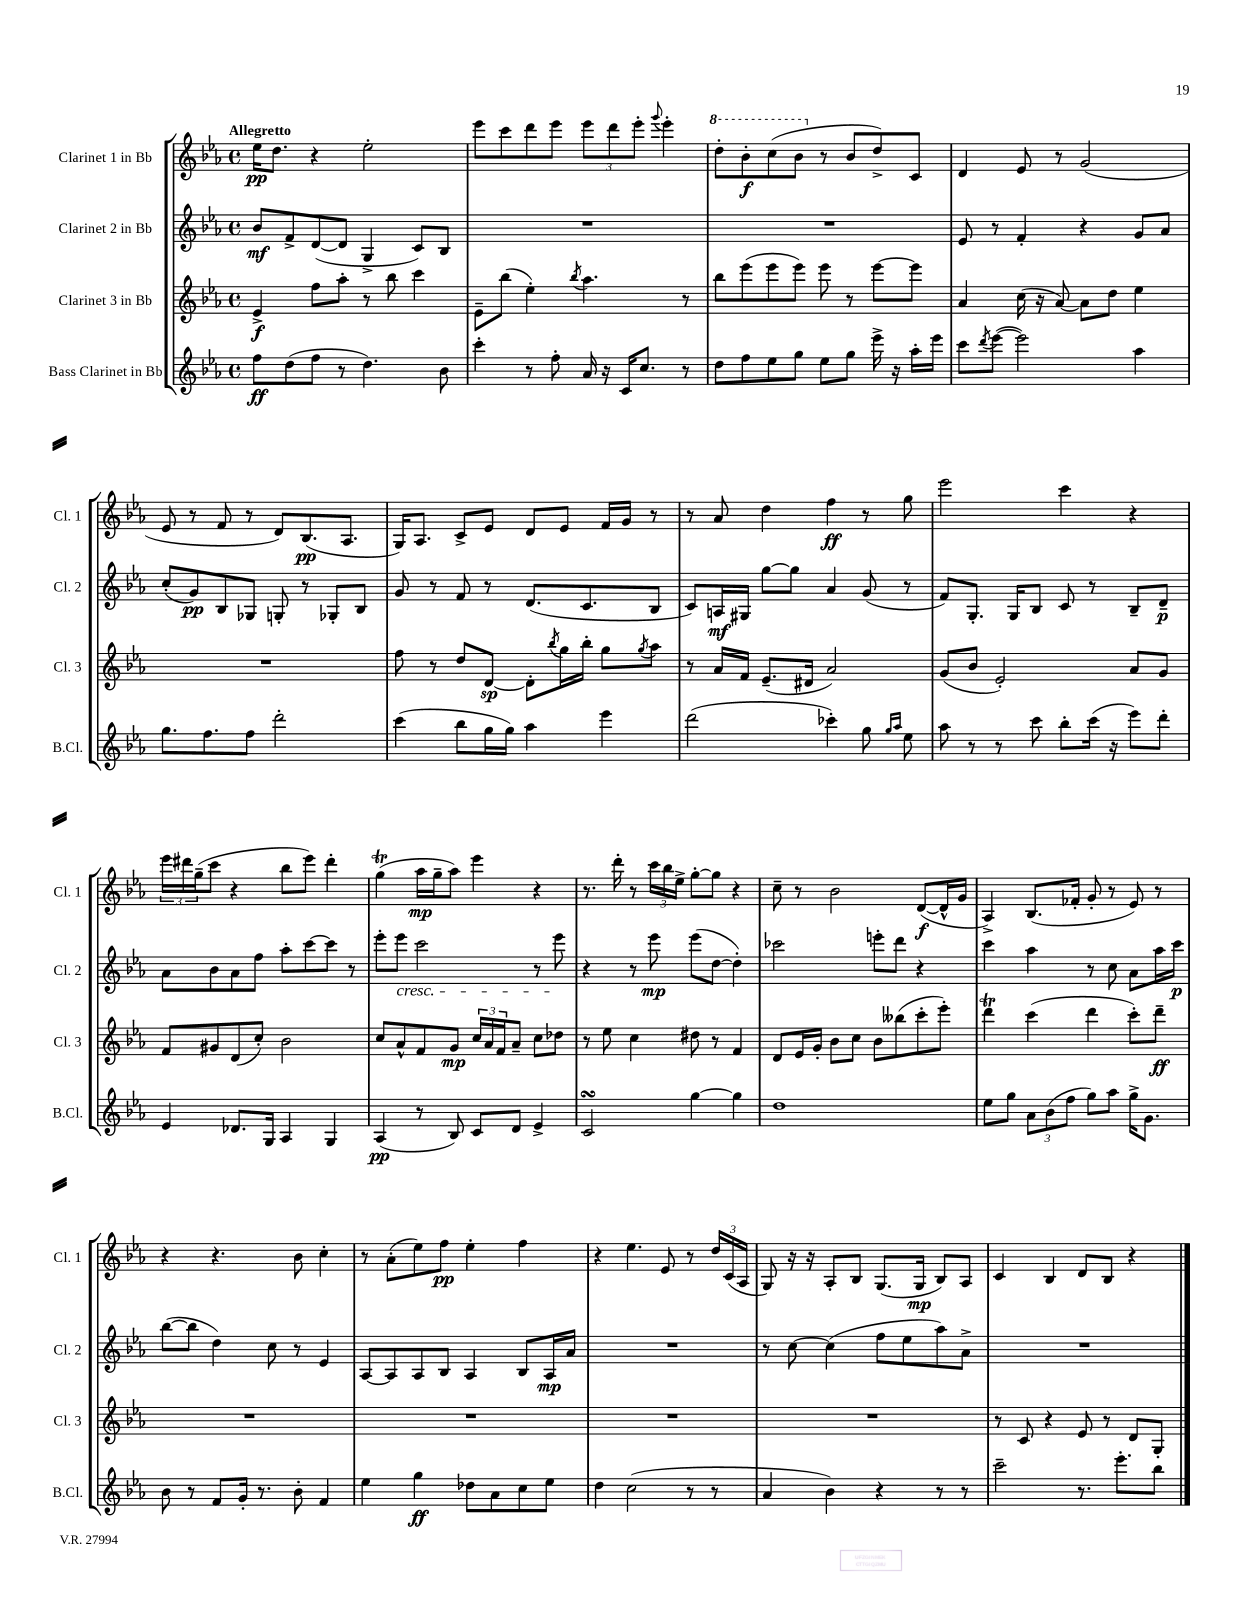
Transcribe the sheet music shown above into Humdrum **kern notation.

**kern	**dynam	**kern	**dynam	**kern	**dynam	**kern	**dynam
*part4	*part4	*part3	*part3	*part2	*part2	*part1	*part1
*staff4	*staff4	*staff3	*staff3	*staff2	*staff2	*staff1	*staff1
*I"Bass Clarinet in Bb	*	*I"Clarinet 3 in Bb	*	*I"Clarinet 2 in Bb	*	*I"Clarinet 1 in Bb	*
*I'B.Cl.	*	*I'Cl. 3	*	*I'Cl. 2	*	*I'Cl. 1	*
*clefG2	*	*clefG2	*	*clefG2	*	*clefG2	*
*k[b-e-a-]	*	*k[b-e-a-]	*	*k[b-e-a-]	*	*k[b-e-a-]	*
*M4/4	*	*M4/4	*	*M4/4	*	*M4/4	*
*met(c)	*	*met(c)	*	*met(c)	*	*met(c)	*
=1	=1	=1	=1	=1	=1	=1	=1
!	!	!	!	!	!	!LO:TX:a:B:t=Allegretto	!
8ff\L	ff	4e-^/	f	8b-/L	mf	16ee-\KL	pp
.	.	.	.	.	.	8.dd\J	.
(8dd\	.	.	.	8f^/	.	.	.
8ff\J	.	8ff\L	.	([8d/	.	4r	.
8r	.	8aa-'\J	.	8d/J]	.	.	.
4.dd\)	.	8r	.	4G^/	.	2ee-'\	.
.	.	8bb-\	.	.	.	.	.
.	.	4ccc\	.	8c/L)	.	.	.
8b-\	.	.	.	8B-/J	.	.	.
=2	=2	=2	=2	=2	=2	=2	=2
4ccc'\	.	8e-~\L	.	1r	.	8eee-\L	.
.	.	(8bb-\J	.	.	.	8ccc\	.
8r	.	4ee-'\)	.	.	.	8ddd\	.
8ff'\	.	.	.	.	.	8eee-\J	.
.	.	8qbb-/	.	.	.	.	.
16a-/	.	4.aa-\	.	.	.	12eee-\L	.
16r	.	.	.	.	.	.	.
.	.	.	.	.	.	12ddd\	.
16c/KL	.	.	.	.	.	.	.
.	.	.	.	.	.	12eee-'\J	.
8.cc/J	.	.	.	.	.	.	.
.	.	.	.	.	.	8qqggg/	.
.	.	.	.	.	.	4eee-'\	.
8r	.	8r	.	.	.	.	.
=3	=3	=3	=3	=3	=3	=3	=3
*	*	*	*	*	*	*8va	*
8dd\L	.	8bb-\L	.	1r	.	8ddd'\L	.
8ff\	.	(8eee-\	.	.	.	8bb-'\	f
8ee-\	.	8eee-\	.	.	.	(8ccc\	.
8gg\J	.	8eee-\J)	.	.	.	8bb-\J	.
*	*	*	*	*	*	*X8va	*
8ee-\L	.	8eee-\	.	.	.	8r	.
8gg\J	.	8r	.	.	.	8b-/L	.
16eee-^\	.	[8eee-\L	.	.	.	8dd^/)	.
16r	.	.	.	.	.	.	.
16aa-'\LL	.	8eee-\J]	.	.	.	8c/J	.
16eee-\JJ	.	.	.	.	.	.	.
=4	=4	=4	=4	=4	=4	=4	=4
8ccc\L	.	4a-/	.	8e-/	.	4d/	.
8qddd/	.	.	.	.	.	.	.
([8eee-\J	.	.	.	8r	.	.	.
2eee-\])	.	(16cc\	.	4f'/	.	8e-/	.
.	.	16r	.	.	.	.	.
.	.	[8a-/)	.	.	.	8r	.
.	.	8a-\L]	.	4r	.	(2g/	.
.	.	8dd\J	.	.	.	.	.
4aa-\	.	4ee-\	.	8g/L	.	.	.
.	.	.	.	8a-/J	.	.	.
!!LO:LB:g=z
=5	=5	=5	=5	=5	=5	=5	=5
8.gg\L	.	1r	.	(8cc'/L	.	8e-/	.
.	.	.	.	8g/)	pp	8r	.
8.ff\	.	.	.	.	.	.	.
.	.	.	.	8B-/	.	8f/	.
8ff\J	.	.	.	8G-X/J	.	8r	.
2ddd'\	.	.	.	8Gn'/	.	8d/L)	.
.	.	.	.	8r	.	(8.B-/	pp
.	.	.	.	8G-X'/L	.	.	.
.	.	.	.	.	.	8.A-/J	.
.	.	.	.	8B-/J	.	.	.
=6	=6	=6	=6	=6	=6	=6	=6
(4ccc\	.	8ff\	.	8g/	.	16G/KL)	.
.	.	.	.	.	.	8.A-/J	.
.	.	8r	.	8r	.	.	.
8bb-\L	.	8dd/L	.	8f/	.	8c^/L	.
16gg\L	.	[8d/J	sp	8r	.	8e-/J	.
16gg\JJ)	.	.	.	.	.	.	.
4aa-\	.	8d'\L]	.	(8.d/L	.	8d/L	.
.	.	8qbb-/	.	.	.	.	.
.	.	16gg\L	.	.	.	8e-/J	.
.	.	16bb-'\JJ	.	8.c/	.	.	.
4eee-\	.	8gg\L	.	.	.	16f/LL	.
.	.	.	.	.	.	16g/JJ	.
.	.	8qgg/	.	.	.	.	.
.	.	8aa-\J	.	8B-/J	.	8r	.
=7	=7	=7	=7	=7	=7	=7	=7
(2ddd\	.	8r	.	8c/L)	.	8r	.
.	.	16a-/LL	.	16An/L	mf	8a-/	.
.	.	16f/JJ	.	16G#X/JJ	.	.	.
.	.	(8.e-~/L	.	[8gg\L	.	4dd\	.
.	.	.	.	8gg\J]	.	.	.
.	.	16d#X/Jk	.	.	.	.	.
4ccc-X'\)	.	2a-/)	.	4a-/	.	4ff\	ff
8gg\	.	.	.	(8g/	.	8r	.
16qqgg/LL	.	.	.	.	.	.	.
16qqaa-/JJ	.	.	.	.	.	.	.
8ee-\	.	.	.	8r	.	8gg\	.
=8	=8	=8	=8	=8	=8	=8	=8
8aa-\	.	(8g/L	.	8f/L)	.	2eee-\	.
8r	.	8b-/J	.	8.G'/J	.	.	.
8r	.	2e-'/)	.	.	.	.	.
.	.	.	.	16G/KL	.	.	.
8ccc\	.	.	.	8B-/J	.	.	.
8bb-'\L	.	.	.	8c/	.	4ccc\	.
(16ccc\Jk	.	.	.	8r	.	.	.
16r	.	.	.	.	.	.	.
8eee-\L)	.	8a-/L	.	8B-~/L	.	4r	.
8ddd'\J	.	8g/J	.	8d~/J	p	.	.
!!LO:LB:g=z
=9	=9	=9	=9	=9	=9	=9	=9
4e-/	.	8f/L	.	8a-\L	.	24eee-\LL	.
.	.	.	.	.	.	24ddd#X\	.
.	.	.	.	.	.	(24gg~\J	.
.	.	8g#X/	.	8b-\	.	8ccc\J	.
8.d-X/L	.	(8d/	.	8a-\	.	4r	.
.	.	8cc'/J)	.	8ff\J	.	.	.
16G/Jk	.	.	.	.	.	.	.
4A-/	.	2b-\	.	8aa-'\L	.	8bb-\L	.
.	.	.	.	[8ccc\	.	8eee-\J)	.
4G/	.	.	.	8ccc\J]	.	4ddd#'\	.
.	.	.	.	8r	.	.	.
=10	=10	=10	=10	=10	=10	=10	=10
(4A-/	pp	8cc/L	.	8eee-'\L	.	(4ggt\	.
!	!	!	!	!LO:TX:b:i:t=cresc.	!	!	!
.	.	8a-^^/	.	8eee-\J	.	.	.
8r	.	8f/	.	2ccc\	.	16aa-\LL	mp
.	.	.	.	.	.	16gg~\J	.
8B-/)	.	8g/J	mp	.	.	8aa-\J)	.
8c/L	.	24cc/LL	.	.	.	4eee-\	.
.	.	24a-/	.	.	.	.	.
.	.	24f/J	.	.	.	.	.
8d/J	.	8a-~/J	.	.	.	.	.
4e-^/	.	8cc\L	.	8r	.	4r	.
.	.	8dd-X\J	.	8eee-\	.	.	.
=11	=11	=11	=11	=11	=11	=11	=11
2csSSS/	.	8r	.	4r	.	8.r	.
.	.	8ee-\	.	.	.	.	.
.	.	.	.	.	.	16ddd'\	.
.	.	4cc\	.	8r	.	8r	.
.	.	.	.	8eee-\	mp	24ccc\LL	.
.	.	.	.	.	.	24bb-\	.
.	.	.	.	.	.	24ee-^\JJ	.
[4gg\	.	8dd#X\	.	(8eee-\L	.	[8gg'\L	.
.	.	8r	.	[8dd\J	.	8gg\J]	.
4gg\]	.	4f/	.	4dd'\])	.	4r	.
=12	=12	=12	=12	=12	=12	=12	=12
1dd	.	8d/L	.	2ccc-X\	.	8cc~\	.
.	.	16e-/L	.	.	.	8r	.
.	.	16g'/JJ	.	.	.	.	.
.	.	8b-\L	.	.	.	2b-\	.
.	.	8cc\J	.	.	.	.	.
.	.	8b-\L	.	8eeen'\L	.	.	.
.	.	(8bb--X\	.	8ddd\J	.	.	.
.	.	8ccc'\	.	4r	.	([8d/L	f
.	.	8eee-'\J)	.	.	.	16d^^/L]	.
.	.	.	.	.	.	16g/JJ	.
=13	=13	=13	=13	=13	=13	=13	=13
8ee-\L	.	4dddt\	.	4ccc\	.	4A-^/)	.
8gg\J	.	.	.	.	.	.	.
12a-\L	.	(4ccc\	.	4aa-\	.	(8.B-/L	.
(12b-\	.	.	.	.	.	.	.
12ff\J	.	.	.	.	.	.	.
.	.	.	.	.	.	16f-X'/Jk	.
8gg\L)	.	4ddd\	.	8r	.	8g'/	.
8aa-\J	.	.	.	8cc\	.	8r	.
16gg^\KL	.	8ccc'\L)	.	8a-\L	.	8e-/)	.
8.g\J	.	.	.	.	.	.	.
.	.	8ddd~\J	ff	16aa-\L	.	8r	.
.	.	.	.	16ccc\JJ	p	.	.
!!LO:LB:g=z
=14	=14	=14	=14	=14	=14	=14	=14
8b-\	.	1r	.	([8bb-\L	.	4r	.
8r	.	.	.	8bb-\J]	.	.	.
8f/L	.	.	.	4dd\)	.	4.r	.
16g'/Jk	.	.	.	.	.	.	.
8.r	.	.	.	.	.	.	.
.	.	.	.	8cc\	.	.	.
8b-'\	.	.	.	8r	.	8b-\	.
4f/	.	.	.	4e-/	.	4cc'\	.
=15	=15	=15	=15	=15	=15	=15	=15
4ee-\	.	1r	.	[8A-/L	.	8r	.
.	.	.	.	8A-/]	.	(8a-'\L	.
4gg\	ff	.	.	8A-/	.	8ee-\)	.
.	.	.	.	8B-/J	.	8ff\J	pp
8dd-X\L	.	.	.	4A-/	.	4ee-'\	.
8a-\	.	.	.	.	.	.	.
8cc\	.	.	.	8B-/L	.	4ff\	.
8ee-\J	.	.	.	16A-/L	mp	.	.
.	.	.	.	16a-/JJ	.	.	.
=16	=16	=16	=16	=16	=16	=16	=16
4dd\	.	1r	.	1r	.	4r	.
(2cc\	.	.	.	.	.	4.ee-\	.
.	.	.	.	.	.	8e-/	.
8r	.	.	.	.	.	8r	.
8r	.	.	.	.	.	24dd/LL	.
.	.	.	.	.	.	(24c/	.
.	.	.	.	.	.	24A-/JJ	.
=17	=17	=17	=17	=17	=17	=17	=17
4a-/	.	1r	.	8r	.	8G/)	.
.	.	.	.	[8cc\	.	16r	.
.	.	.	.	.	.	16r	.
4b-\)	.	.	.	(4cc\]	.	8A-'/L	.
.	.	.	.	.	.	8B-/J	.
4r	.	.	.	8ff\L	.	(8.G/L	.
.	.	.	.	8ee-\	.	.	.
.	.	.	.	.	.	16G/Jk	mp
8r	.	.	.	8aa-\)	.	8B-/L)	.
8r	.	.	.	8a-^\J	.	8A-/J	.
=18	=18	=18	=18	=18	=18	=18	=18
2ccc~\	.	8r	.	1r	.	4c/	.
.	.	8c/	.	.	.	.	.
.	.	4r	.	.	.	4B-/	.
8.r	.	8e-/	.	.	.	8d/L	.
.	.	8r	.	.	.	8B-/J	.
8.eee-'\L	.	.	.	.	.	.	.
.	.	8d/L	.	.	.	4r	.
8bb-\J	.	8G'/J	.	.	.	.	.
==	==	==	==	==	==	==	==
*-	*-	*-	*-	*-	*-	*-	*-
